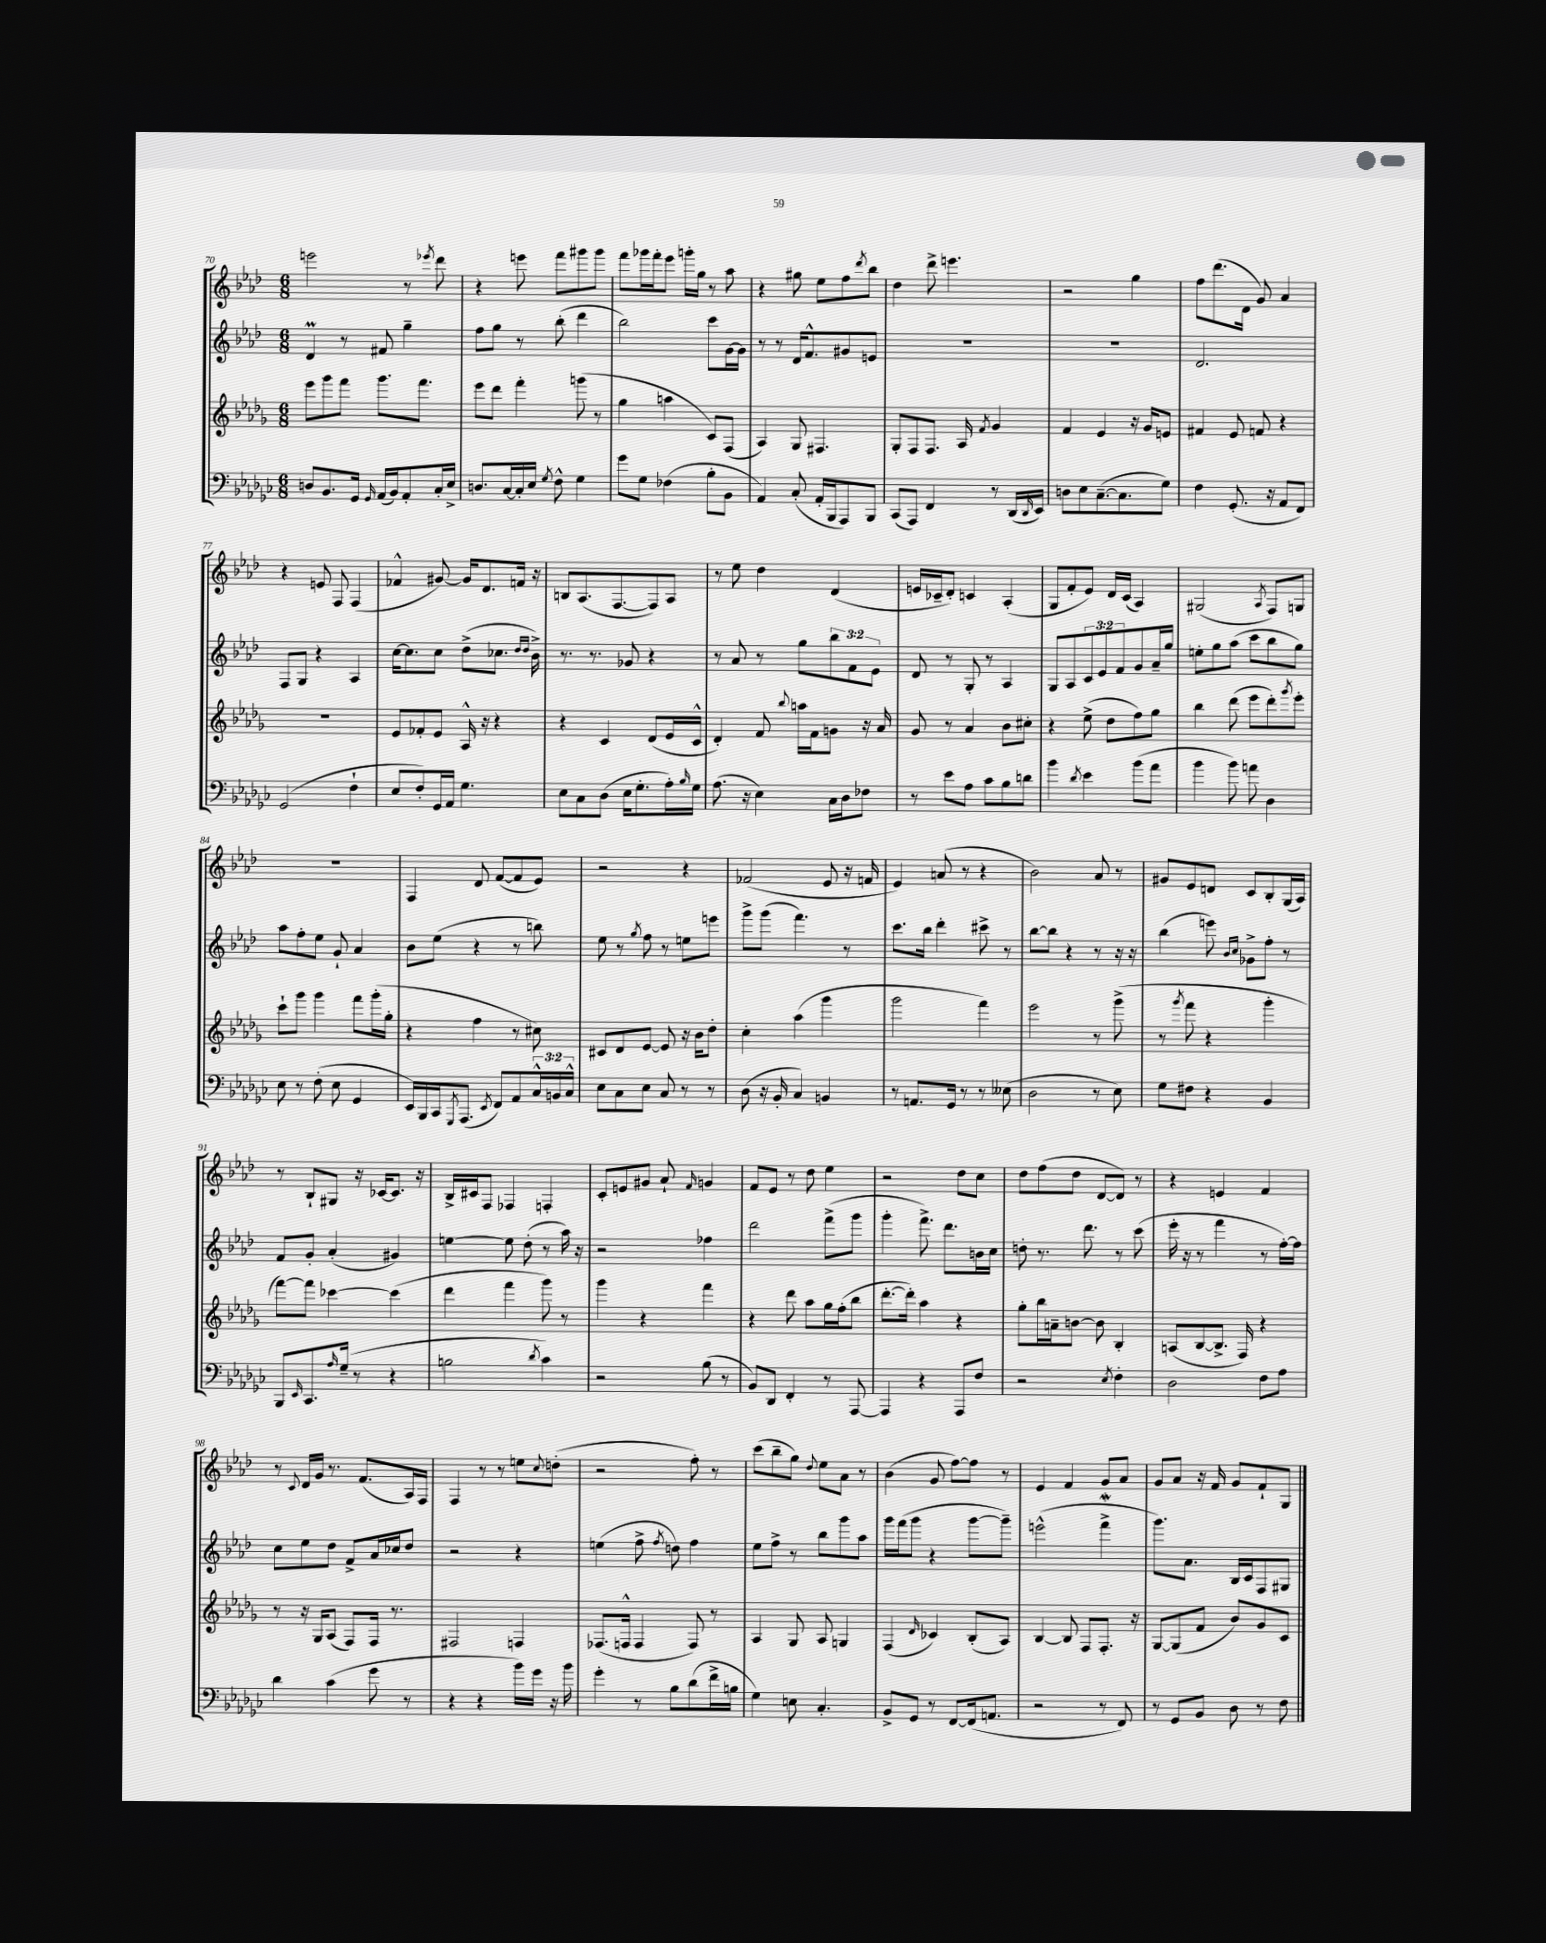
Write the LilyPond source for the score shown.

<<
\new StaffGroup <<
\new Staff = "s0" {
    \clef treble \key aes \major \numericTimeSignature \time 6/8
    e'''2 r8 \acciaccatura { ees'''8 } des'''8 |
    r4 e'''8 f'''8 gis'''8 gis'''8 |
    f'''8 ges'''16 f'''16-. ees'''8 g'''16-. g''16 r8 aes''8 |
    r4 gis''8 ees''8 f''8 \acciaccatura { des'''8 } bes''8 |
    des''4 des'''8-> e'''4. |
    r2 g''4 |
    f''8 des'''8.( des'16 g'8) aes'4 |
    r4 e'8 f8 f4( |
    fes'4-^ gis'8~) gis'16 des'8. f'16 r16 |
    b8 aes8.( f8.~ f8) aes8 |
    r8 ees''8 des''4 des'4( |
    e'16 ces'16-- des'8-.) c'4 aes4-.( |
    g8 f'8-. ees'8) des'16 c'16( aes4) |
    gis2( \acciaccatura { aes8 } f8) g8 |
    R2. |
    f4 des'8 f'8~( f'8 ees'8) |
    r2 r4 |
    fes'2( ees'8 r16 f'16 |
    ees'4) a'8( r8 r4 |
    bes'2) aes'8 r8 |
    gis'8 ees'8 d'8 c'8 bes8-. g16( aes16) |
    r8 bes8-! gis8 r16 ces'16~ ces'8. r16 |
    bes16-> cis'16 f8 fes4 f4-. |
    c'8-. e'8 gis'8 aes'8-! \grace { f'16 } g'4 |
    f'8 ees'8 r8 des''8 ees''4 |
    r2 des''8 c''8 |
    des''8 f''8( des''8 des'8~ des'8) r8 |
    r4 e'4 f'4 |
    r8 \appoggiatura { c'8 } des'16 g'16 r8. f'8.( aes16) f16 |
    f4 r8 r8 e''8 \appoggiatura { c''8 } d''8-.( |
    r2 f''8-.) r8 |
    c'''8( bes''8-- g''8) \appoggiatura { des''8 } ees''8 aes'8 r8 |
    bes'4( g'8 f''8~) f''8 r8 |
    ees'4 f'4 g'8 aes'8 |
    g'8 aes'8 r16 f'16 g'8 f'8-! g8 \bar "|." |
}
\new Staff = "s1" {
    \clef treble \key aes \major \numericTimeSignature \time 6/8 \override Staff.TupletNumber.text = #tuplet-number::calc-fraction-text
    des'4\prall r8 fis'8 g''4-- |
    f''8 g''8 r8 bes''8-.( des'''4 |
    bes''2) c'''8 g'16~ g'16 |
    r8 r8 des'16 f'8.-^ gis'8 e'8 |
    R2. |
    R2. |
    des'2. |
    f8 g8 r4 aes4 |
    c''16~ c''8. c''8 des''8->( ces''8. \grace { des''16 des''16 } bes'16->) |
    r8. r8. ges'8 r4 |
    r8 aes'8 r8 g''8 \tuplet 3/2 { bes''8 f'8 ees'8 } |
    des'8 r8 g8-. r8 aes4 |
    g8 aes8 \tuplet 3/2 { c'8 ees'8 f'8 } g'8 aes'16-- g''16 |
    e''8-. g''8 aes''8( c'''8 bes''8 g''8) |
    aes''8 f''8-. ees''8 g'8-! aes'4 |
    bes'8 ees''8( r4 r8 b''8) |
    ees''8 r8 \acciaccatura { g''8 } f''8 r8 e''8 e'''8 |
    g'''8-> g'''8( f'''4.) r8 |
    c'''8. bes''16 des'''4-. cis'''8-> r8 |
    bes''8~ bes''8 r4 r8 r16 r16 |
    bes''4( e'''8) \grace { bes'16 c''16 } ges'8-> f''8-. r8 |
    f'8 g'8-. aes'4-.( gis'4) |
    e''4~ e''8 des''8-.( r8 aes''16) r16 |
    r2 fes''4 |
    des'''2 f'''8->( g'''8 |
    g'''4-. f'''8.->) des'''8. b'16 c''16 |
    d''8-. r8. des'''8. r8 c'''8( |
    ees'''16-. r16 r8 f'''4 r8 f''16~-.) f''16 |
    c''8 ees''8 des''8 f'8-> aes'16 ces''16 des''8 |
    r2 r4 |
    e''4( f''8-> \acciaccatura { f''8 } d''8) f''4 |
    ees''8 f''8-> r8 bes''8 g'''8 aes''8 |
    g'''16 f'''16( g'''8 r4 g'''8~ g'''8--) |
    e'''2-^( f'''4->\mordent |
    g'''8.) aes'8. bes16 c'16 f8 gis8 \bar "|." |
}
\new Staff = "s2" {
    \clef treble \key des \major \numericTimeSignature \time 6/8
    ees'''8 ges'''8 f'''8 ges'''8. f'''8. |
    ees'''8 des'''8 f'''4-. g'''8( r8 |
    ges''4 a''4 c'8) f8( |
    aes4) ges8 fis4. |
    ges8-. f8 f8. aes16 \acciaccatura { f'8 } ges'4 |
    f'4 ees'4 r16 ges'16 e'8 |
    fis'4 ees'8 f'8 r4 |
    R2. |
    ees'8 fes'8-. ees'8 aes16-^ r16 r4 |
    r4 c'4 des'8( ees'16 c'16-^ |
    des'4-.) f'8 \appoggiatura { bes''8 } a''16 f'16 g'8 r16 aes'16 |
    ges'8 r8 aes'4 bes'8 cis''8-. |
    r4 ees''8->( des''8 f''8) ges''8 |
    bes''4 des'''8( ees'''8 des'''8-.) \acciaccatura { ges'''8 } ees'''8-. |
    c'''8-! ges'''8 ges'''4 f'''8 ges'''16-.( ges''16-. |
    r4 f''4 r8 cis''8) |
    cis'8 des'8 ees'8~ ees'8 r16 bes'16 des''8-. |
    c''4-. aes''4( ges'''4 |
    ges'''2 f'''4) |
    ees'''2 r8 ges'''8->( |
    r8 \acciaccatura { ges'''8 } f'''8 r4 ges'''4-. |
    f'''8~) f'''8 ces'''4~ ces'''4( |
    des'''4 f'''4 ges'''8) r8 |
    ges'''4 r4 f'''4 |
    r4 des'''8 aes''8 ges''16 f''16-.( bes''8 |
    des'''8.~-. des'''16-.) aes''4 r4 |
    ges''8-. bes''16 a'16-- b'8~ b'8 bes4-. |
    a8( bes8~ bes8.-> f16) r4 |
    r8 r16 ges16 aes8( f8) f16 r8. |
    fis2 f4 |
    fes8.( f16-^ f4 f8) r8 |
    aes4 ges8 aes8 g4 |
    f4( \grace { des'16 } ces'4) bes8-.( aes8) |
    bes4~ bes8 f8 f8.-. r16 |
    ges8~ ges8( f'8 bes'8) ges'8 c'8 \bar "|." |
}
\new Staff = "s3" {
    \clef bass \key ges \major \numericTimeSignature \time 6/8 \override Staff.TupletNumber.text = #tuplet-number::calc-fraction-text
    d8 bes,8. ges,16 \grace { ges,16 } aes,16( bes,16) aes,8-. ces16-. ees16-> |
    d8. ces16~ ces16-. ees16 \acciaccatura { ges8 } f8-^ ges4 |
    ges'8 ges8 fes4( bes8-. bes,8 |
    aes,4) ces8-.( aes,16-. bes,,16 aes,,8) bes,,8 |
    ces,8( aes,,8) f,4 r8 des,16( \grace { des,16 } ees,16) |
    d8 ees8 ces8.~--( ces8. ges8) |
    f4 ges,8.-.( r16 aes,8 f,8) |
    ges,2( f4-! |
    ees8 f8-.) ges,16 aes,16 ges4. |
    ees8 ces8 des8( ees16 ges8.-. aes16-.) \grace { bes16 } ges16 |
    aes8.( r16 ees4) ces16 des16 fes8 |
    r8 ees'8 aes8 ces'8 bes8 d'8 |
    bes'4 \acciaccatura { des'8 } ees'4 bes'8( aes'8 |
    bes'4 bes'8) a'8 des4 |
    ees8 r8 f8-.( ees8 ges,4 |
    ees,16) bes,,16 ces,16 \acciaccatura { ges,,8 } aes,,8.( \acciaccatura { ees,8 } f,8) aes,8 \tuplet 3/2 { ces16-^ b,16 ces16-^ } |
    ees8 ces8 ees8 ces8 r8 r8 |
    des8( r16 bes,16-. ces4) b,4 |
    r8 a,8. ges,16 r8 r8 eeses8( |
    des2 r8 ees8) |
    ges8 fis8 r4 bes,4 |
    bes,,8 \grace { ees,16 } ces,8. \grace { aes16 } ges16--( r8 r4 |
    b2 \acciaccatura { des'8 } ces'4) |
    r2 bes8( r8 |
    bes,8) des,8 f,4-. r8 aes,,8~ |
    aes,,4 r4 aes,,8 f8 |
    r2 \acciaccatura { ees8 } f4-. |
    des2 f8 aes8 |
    des'4 ces'4( ges'8 r8 |
    r4 r4 bes'16) ges'16 r16 bes'16 |
    ges'4-. r8 bes8 des'8( f'16-> b16 |
    ges4) e8 ces4.-. |
    bes,8-> ges,8 r8 f,8~ f,16( a,8. |
    r2 r8 f,8) |
    r8 ges,8 bes,8 des8 r8 f8 \bar "|." |
}
>>
>>
\layout { \context { \Score currentBarNumber = #70 } }
